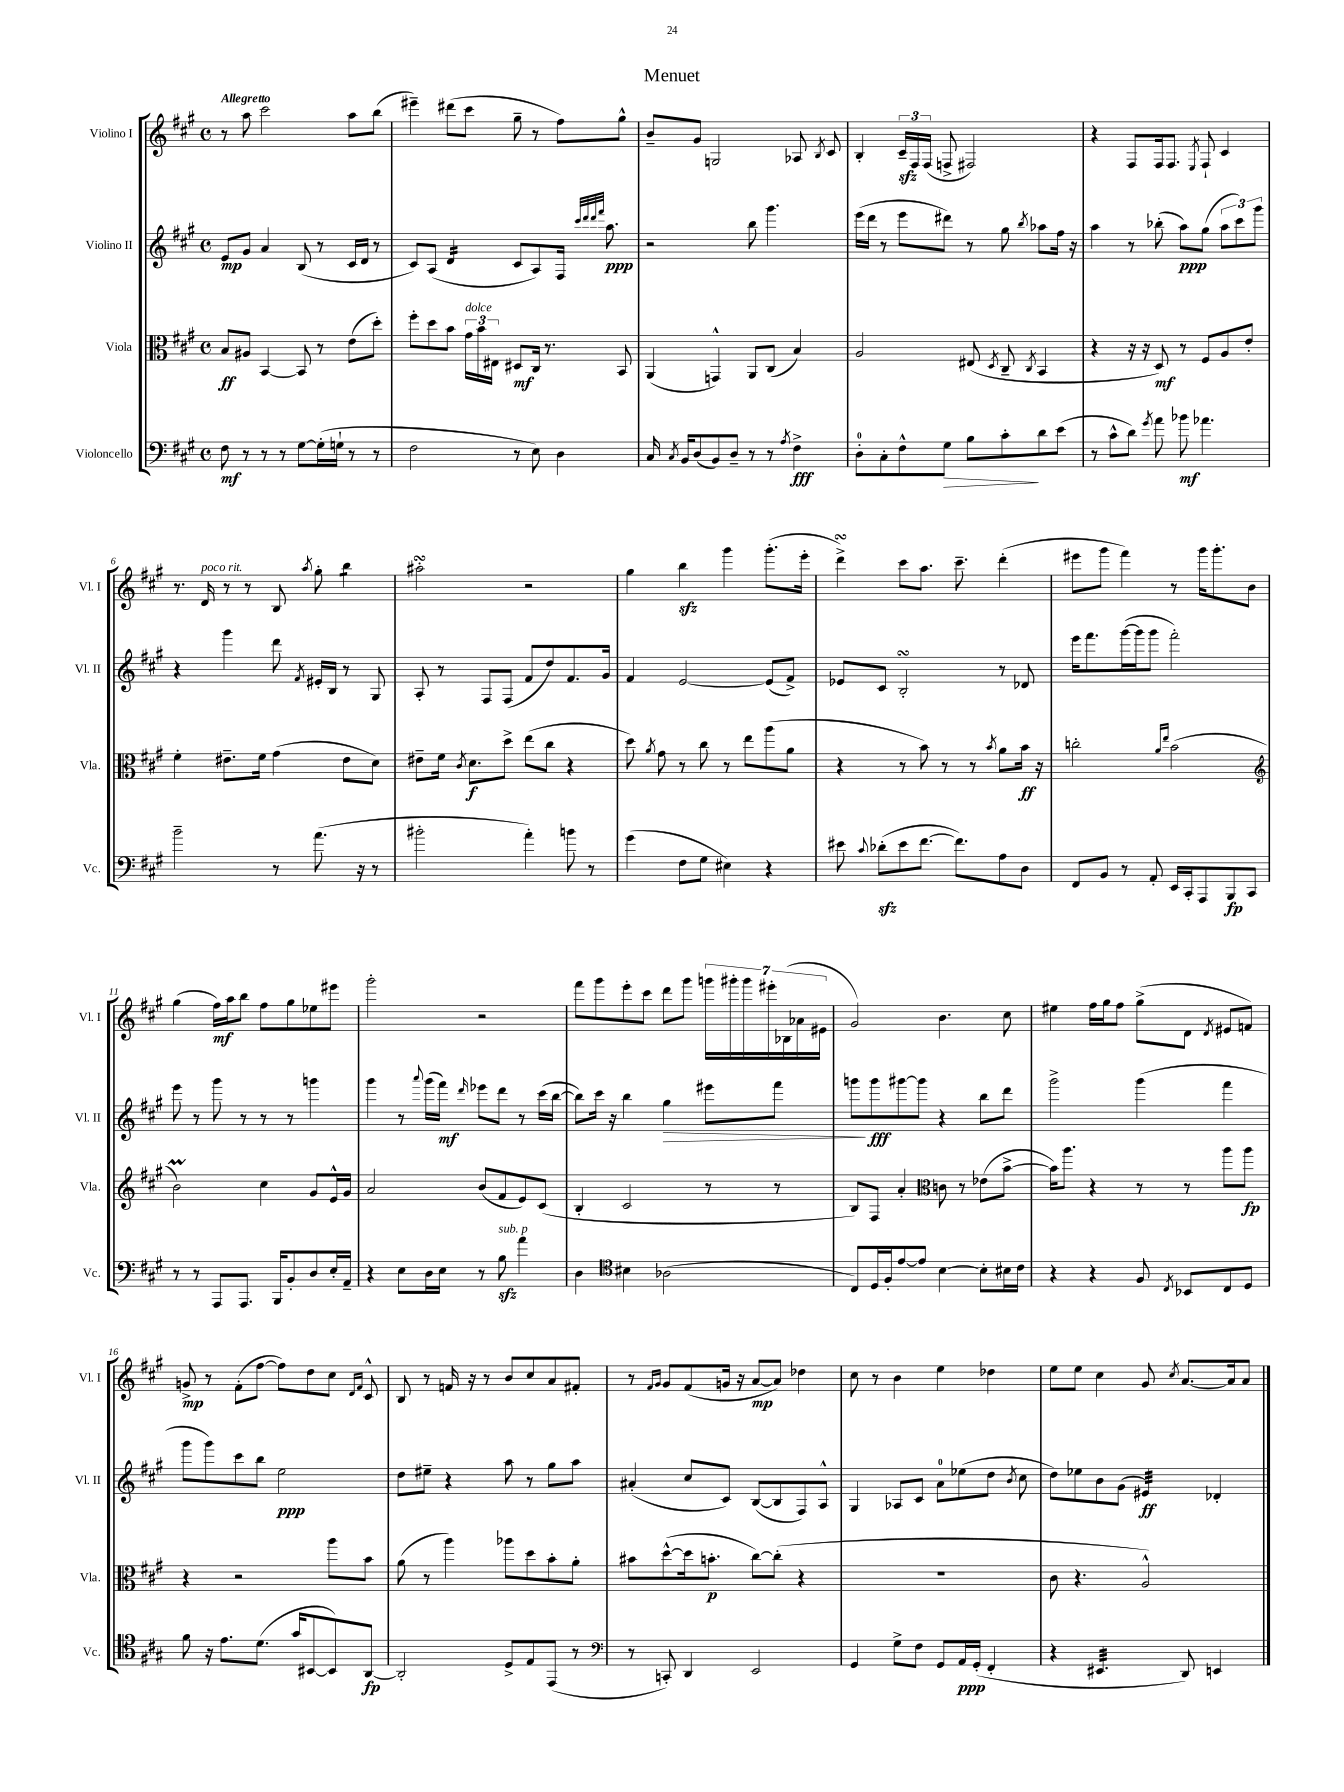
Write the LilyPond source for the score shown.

\header { title = "Menuet" }
<<
\new StaffGroup <<
\new Staff = "s0" \with { instrumentName = "Violino I" shortInstrumentName = "Vl. I" } {
    \clef treble \key a \major \defaultTimeSignature \time 4/4 \tempo "Allegretto"
    \autoBeamOff r8 a''8 cis'''2 a''8[ b''8]( |
    eis'''4--) dis'''8[( cis'''8] gis''8-- r8 fis''8[) gis''8]-^ |
    b'8[-- gis'8] g2 aes8 \acciaccatura { b8 } cis'8 |
    b4-. \tuplet 3/2 { cis'16[--\sfz fis16 fis16]( } f8-> fis2) |
    r4 fis8[ fis16 fis8.] \acciaccatura { e8 } fis8-! cis'4 |
    r8. d'16^\markup { \italic "poco rit." } r8 r8 b8 \acciaccatura { a''8 } gis''8-. b''4:8 |
    ais''2-.\turn r2 |
    gis''4 b''4\sfz gis'''4 gis'''8.[-.( e'''16]-. |
    d'''4->\turn) cis'''8[ a''8.] cis'''8.-- d'''4-.( |
    eis'''8[ gis'''8] fis'''4) r8 gis'''16[ gis'''8.-. b'8] |
    gis''4( fis''16[\mf) a''16 b''8] fis''8[ gis''8 ees''8 eis'''8] |
    gis'''2-. r2 |
    fis'''8[ gis'''8 e'''8-. cis'''8] d'''8[ gis'''8] \tuplet 7/4 { g'''16[ gis'''16-. gis'''16 eis'''16-. bes16( aes'16 eis'16] } |
    gis'2) b'4. cis''8 |
    eis''4 fis''16[ gis''16 fis''8] gis''8[->( d'8] \acciaccatura { d'8 } eis'8[ f'8]) |
    g'8->\mp r8 fis'8[-.( fis''8]~ fis''8[) d''8 cis''8] \grace { d'16[ fis'16] } cis'8-^ |
    b8 r8 f'16 r16 r8 b'8[ cis''8 a'8 fis'8]-. |
    r8 \grace { fis'16[ gis'16] } gis'8[ fis'8( g'16] r16 a'8[~\mp a'8]) des''4 |
    cis''8 r8 b'4 e''4 des''4 |
    e''8[ e''8] cis''4 gis'8 \acciaccatura { cis''8 } a'8.[~ a'16 a'8] \bar "|." |
}
\new Staff = "s1" \with { instrumentName = "Violino II" shortInstrumentName = "Vl. II" } {
    \clef treble \key a \major \defaultTimeSignature \time 4/4
    \autoBeamOff e'8[\mp gis'8] a'4 b8( r8 cis'16[ d'16] r8 |
    cis'8[) a8]( d'4:16 cis'8[ a8) fis16] \grace { cis'''32[ d'''32 d'''32 fis'''32] } a''8.\ppp |
    r2 b''8 gis'''4. |
    e'''16[( d'''16] r8 e'''8[ dis'''8]) r8 gis''8 \acciaccatura { b''8 } aes''8[ fis''16] r16 |
    a''4 r8 bes''8-.( a''8[\ppp) gis''8]( \tuplet 3/2 { a''8[ cis'''8) gis'''8] } |
    r4 gis'''4 d'''8 \acciaccatura { fis'8 } eis'16[-. b16] r8 gis8 |
    a8-. r8 fis8[ fis8]( fis'8[ d''8) fis'8. gis'16] |
    fis'4 e'2~ e'8[( fis'8]->) |
    ees'8[ cis'8] b2-.\turn r8 des'8 |
    e'''16[ fis'''8. gis'''16~( gis'''16 gis'''8] fis'''2-.) |
    e'''8 r8 gis'''8 r8 r8 r8 g'''4 |
    gis'''4 r8 \appoggiatura { a'''8 } gis'''16[( fis'''16]\mf) \grace { d'''16 } ees'''8[ d'''8] r8 cis'''16[( b''16]~ |
    b''8[) cis'''16] r16 b''4 gis''4\> eis'''8[ fis'''8] |
    g'''8[\! g'''8\fff gis'''8~ gis'''8] r4 b''8[ d'''8] |
    gis'''2-> gis'''4( fis'''4 |
    gis'''8[ gis'''8) cis'''8 b''8] e''2\ppp |
    d''8[ eis''8]-- r4 a''8 r8 gis''8[ a''8] |
    ais'4-.( cis''8[ cis'8]) b8[~( b8 fis8) a8]-^ |
    gis4 aes8[ cis'8] a'8[-0 ees''8( d''8] \acciaccatura { b'8 } cis''8 |
    d''8[) ees''8 b'8 gis'8]( eis'4:32\ff) des'4-. \bar "|." |
}
\new Staff = "s2" \with { instrumentName = "Viola" shortInstrumentName = "Vla." } {
    \clef alto \key a \major \defaultTimeSignature \time 4/4
    \autoBeamOff b8[\ff ais8] b,4~ b,8 r8 e'8[( d''8]-.) |
    fis''8[-. d''8 b'8] \tuplet 3/2 { gis'16[^\markup { \italic "dolce" } b'16 eis16] } dis8[\mf cis16] r8. b,8 |
    a,4( g,4-^) a,8[ cis8]( b4) |
    a2 eis8( \acciaccatura { d8 } cis8-- \acciaccatura { cis8 } b,4 |
    r4 r16 r16 d8\mf) r8 fis8[ a8 e'8]-. |
    fis'4-. eis'8.[-- fis'16] gis'4( eis'8[ d'8]) |
    eis'8[-- fis'16] \acciaccatura { cis'8 } d'8.[\f d''8]-> e''8[( cis''8] r4 |
    d''8) \acciaccatura { a'8 } gis'8 r8 cis''8 r8 e''8[ a''8( a'8] |
    r4 r8 b'8) r8 r8 \acciaccatura { b'8 } a'8[ b'16]\ff r16 |
    c''2-. \grace { a'16[ e''16] } b'2( |
    \clef treble b'2\prall) cis''4 gis'8[ e'16-^ gis'16] |
    a'2 b'8[( fis'8 e'8) cis'8]( |
    b4-. cis'2 r8 r8 |
    b8[) fis8] a'4-. \clef alto c'8 r8 ees'8[( b'8]~-> |
    b'16[) a''8.] r4 r8 r8 a''8[ a''8]\fp |
    r4 r2 a''8[ b'8] |
    a'8( r8 a''4) aes''8[ d''8 b'8-. a'8]-. |
    bis'8[ d''8~-^( d''16 b'8.]-.\p cis''8[~) cis''8]-.( r4 |
    R1 |
    cis'8 r4. a2-^) \bar "|." |
}
\new Staff = "s3" \with { instrumentName = "Violoncello" shortInstrumentName = "Vc." } {
    \clef bass \key a \major \defaultTimeSignature \time 4/4
    \autoBeamOff fis8\mf r8 r8 r8 gis8[~ gis16-.( g16]-! r8 r8 |
    fis2 r8 e8) d4 |
    cis16 \acciaccatura { cis8 } b,16[ d8( b,8) d8]-- r8 r8 \acciaccatura { a8 } fis4->\fff |
    d8[-0-. cis8-. fis8-^ gis8]\> b8[ cis'8-.\! d'8 e'8]( |
    r8 cis'8[-^ d'8]) \acciaccatura { gis'8 } a'8 bes'8\mf aes'4. |
    b'2-- r8 a'8.( r16 r8 |
    bis'2-. a'4-.) b'8 r8 |
    gis'4( fis8[ gis8] eis4) r4 |
    eis'8 \appoggiatura { cis'8 } des'8[-.\sfz( eis'8 fis'8.]~ fis'8.[) a8 d8] |
    fis,8[ b,8] r8 a,8-. e,16[ cis,16-. a,,8 b,,8\fp cis,8] |
    r8 r8 a,,8[ a,,8.] b,,16[ b,8-. d8 e16-. a,16]-- |
    r4 e8[ d16 e16] r8 b8\sfz^\markup { \italic "sub. p" } a'4 |
    d4 \clef tenor bis4 aes2( |
    cis8[) d16 fis16-. e'8~ e'8] b4~ b8[-. bis16 cis'16] |
    r4 r4 fis8 \acciaccatura { cis8 } bes,8[ cis8 d8] |
    fis'8 r16 e'8.[ d'8.]( gis'16[ bis,8~ bis,8) a,8]~\fp |
    a,2-. d8[-> e8 e,8]( r8 |
    \clef bass r8 c,8-.) d,4 e,2 |
    gis,4 gis8[-> fis8] gis,8[ a,16\ppp gis,16]-.( fis,4-. |
    r4 eis,4.:32 d,8) e,4 \bar "|." |
}
>>
>>
